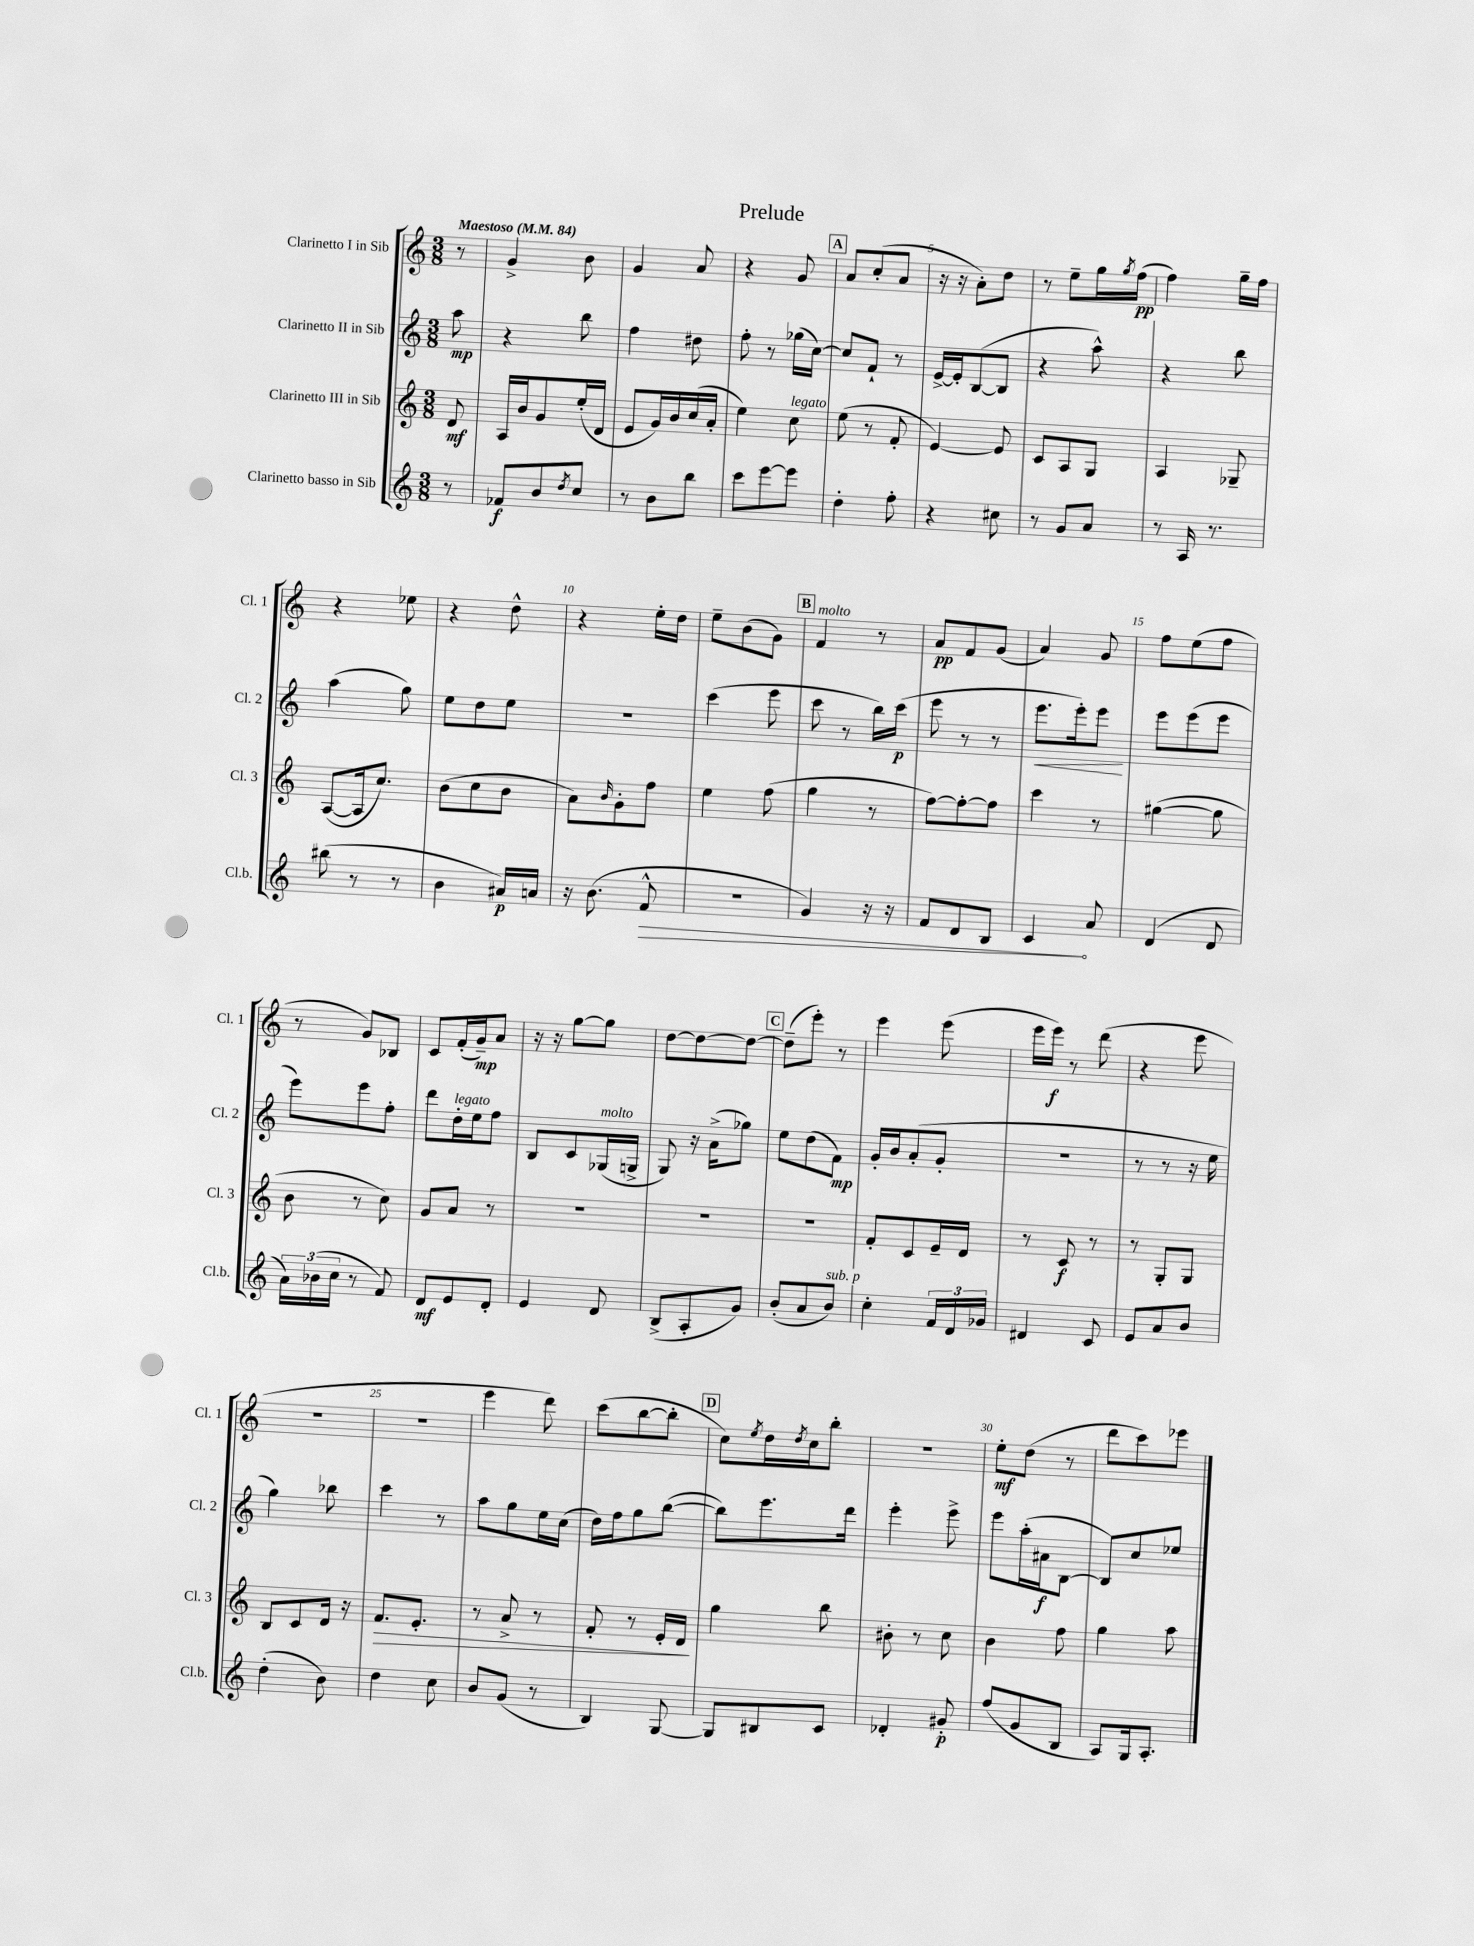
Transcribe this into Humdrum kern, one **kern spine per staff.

**kern	**kern	**kern	**kern
*staff4	*staff3	*staff2	*staff1
*clefG2	*clefG2	*clefG2	*clefG2
*k[]	*k[]	*k[]	*k[]
*M3/8	*M3/8	*M3/8	*M3/8
*MM84	*MM84	*MM84	*MM84
8r	8d	8aa	8r
=	=	=	=
8f-	16A	4r	4g^
.	16b	.	.
8b	8g	.	.
8qdd	.	.	.
8cc	(16ee'	8bb	8b
.	16d	.	.
=	=	=	=
8r	8e	4ff	4g
8b	16g)	.	.
.	16b	.	.
8bb	(16cc	8dd#	8a
.	16a'	.	.
=	=	=	=
8ccc	4ee)	8ff'	4r
[8eee	.	8r	.
8eee]	8cc	(16gg-	8g
.	.	[16cc)	.
=	=	=	=
4dd'	(8ee	8cc]	8a
.	8r	8f`	(8cc'
8ff'	8f'	8r	8a
=	=	=	=
4r	[4e)	[16e^	16r
.	.	16e']	16r
.	.	([8B	8a')
8cc#	8e]	8B]	8dd
=	=	=	=
8r	8c	4r	8r
8g	8A	.	8ee~
8a	8G	8aa^^)	16gg
.	.	.	8qgg
.	.	.	(16ff
=	=	=	=
8r	4A	4r	4ff)
16A	.	.	.
8.r	.	.	.
.	8G-~	8bb	16gg~
.	.	.	16ff
=	=	=	=
(8bb#	([8A	(4aa	4r
8r	16A]	.	.
.	8.cc)	.	.
8r	.	8gg)	8ee-
=	=	=	=
4b	(8b	8ee	4r
.	8cc	8dd	.
16a#)	8b	8ee	8dd^^
16a	.	.	.
=	=	=	=
16r	8a)	4.r	4r
(8.b	.	.	.
.	16qqb	.	.
.	8g'	.	.
8f^^	8ff	.	16ee'
.	.	.	16dd
=	=	=	=
4.r	4ee	(4ccc	8ee~
.	.	.	(8b
.	(8ff	8eee	8g)
=	=	=	=
4g)	4gg	8ccc	4f
.	.	8r	.
16r	8r	16bb)	8r
16r	.	(16ccc	.
=	=	=	=
8f	[8ff)	8eee	8a
8d	8ff'_	8r	8f
8B	8ff]	8r	(8g
=	=	=	=
4c	4ccc	8.eee	4a)
.	.	16eee')	.
8a	8r	8eee	8g
=	=	=	=
(4d	([4gg#	8eee	8ff
.	.	(8eee	(8ee
8d	8gg#]	8eee	8ff
=	=	=	=
24a)	8b	8eee)	8r
(24b-	.	.	.
24cc	.	.	.
8r	8r	8eee	8g)
8f)	8cc)	8ff'	8B-
=	=	=	=
8d	8g	8ddd	8c
8e	8a	16dd'	(16f'
.	.	16ee	16g~)
8d'	8r	8ff	8a
=	=	=	=
4e	4.r	8B	16r
.	.	.	16r
.	.	8c	[8gg
8d	.	(16G-	8gg]
.	.	16G^	.
=	=	=	=
(8B^	4.r	8G)	[8dd
8A'	.	16r	8dd_
.	.	(16a^	.
8g)	.	8gg-)	8dd_
=	=	=	=
(8b'	4.r	8ee	(8dd~]
8a	.	(8dd	8eee')
8b)	.	8f)	8r
=	=	=	=
4cc'	8f'	16g'	4eee
.	.	16b	.
.	8c	(8a'	.
24f	16e~	8g'	(8eee
24d	.	.	.
.	16d	.	.
24g-	.	.	.
=	=	=	=
4d#	8r	4.r	16eee
.	.	.	16eee)
.	8c	.	8r
8c	8r	.	(8ddd
=	=	=	=
8e	8r	8r	4r
8a	8G'	8r	.
8b	8G	16r	8eee
.	.	16ee	.
=	=	=	=
(4dd'	8B	4gg)	4.r
.	8c	.	.
8b)	16d	8bb-	.
.	16r	.	.
=	=	=	=
4dd	8.f	4ccc	4.r
.	8.e'	.	.
8cc	.	8r	.
=	=	=	=
8b	8r	8aa	4eee
(8g	8a^	8gg	.
8r	8r	16ee	8ddd)
.	.	(16cc	.
=	=	=	=
4B)	8f'	16dd)	(8ccc
.	.	16ff	.
.	8r	8gg	[8bb
[8G	16e'	([8bb	8bb']
.	16d	.	.
=	=	=	=
8G]	4gg	8bb])	8cc)
.	.	.	8qee
8B#	.	8.eee	16dd
.	.	.	8qdd
.	.	.	16cc
8c	8bb	.	8bb'
.	.	16ddd	.
=	=	=	=
4d-'	8b#'	4eee'	4.r
.	8r	.	.
8g#'	8cc	8eee^	.
=	=	=	=
(8ff	4b	8eee	8ee'
8g	.	(16aa'	(8dd
.	.	16a#	.
8B	8ff	[8B	8r
=	=	=	=
8A)	4gg	8B])	8ddd
16G	.	8cc	8ccc)
8.A'	.	.	.
.	8aa	8ee-	8eee-
==	==	==	==
*-	*-	*-	*-
